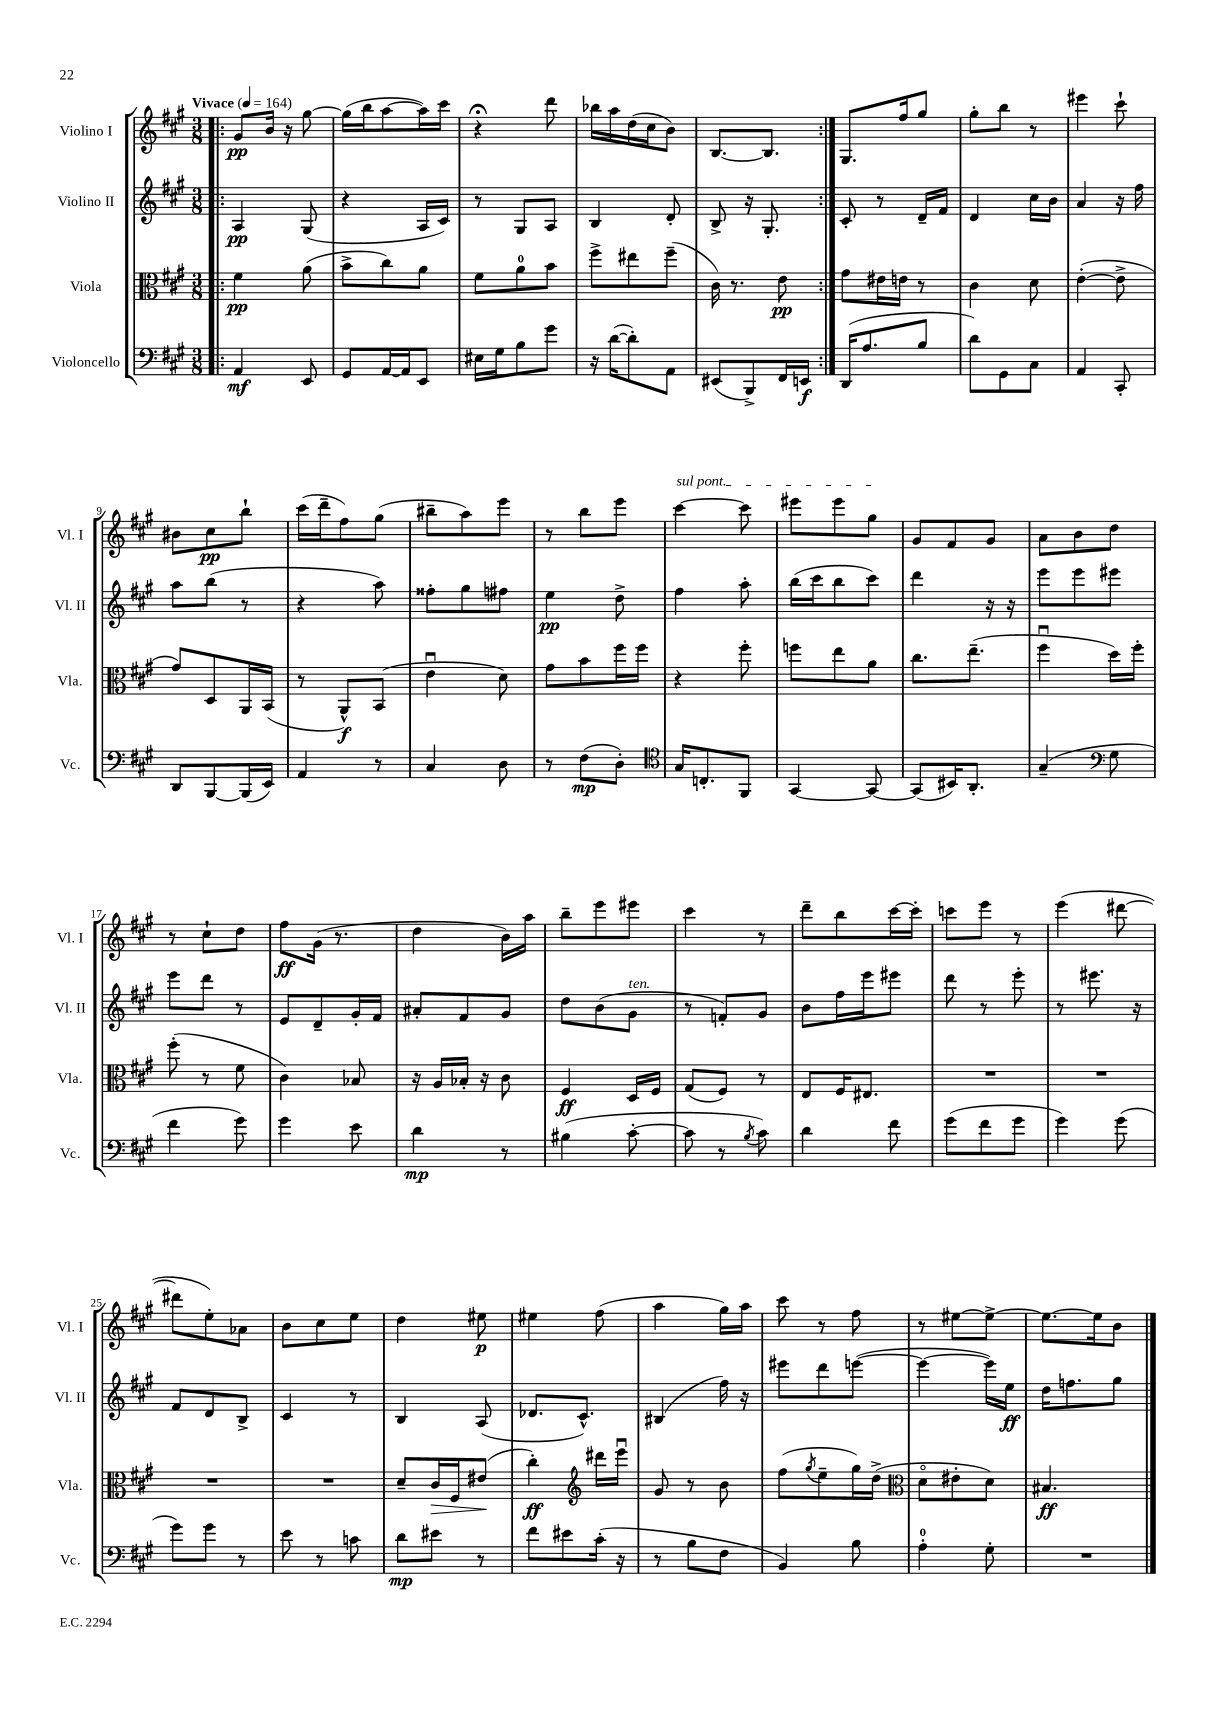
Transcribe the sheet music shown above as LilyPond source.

<<
\new StaffGroup <<
\new Staff = "s0" \with { instrumentName = "Violino I" shortInstrumentName = "Vl. I" } {
    \clef treble \key a \major \numericTimeSignature \time 3/8 \tempo "Vivace" 4 = 164
    \repeat volta 2 { \bar ".|:" gis'8\pp b'16 r16 gis''8~ |
    gis''16( b''16 a''8~ a''16) cis'''16 |
    r4\fermata d'''8 |
    bes''16 a''16 d''16( cis''16 b'8) |
    b8.~ b8. | }
    gis8. fis''16 gis''8 |
    gis''8-. b''8 r8 |
    eis'''4 cis'''8-! |
    bis'8 cis''8\pp b''8-! |
    cis'''16( d'''16-- fis''8) gis''8( |
    bis''8-- a''8) e'''8 |
    r8 b''8 e'''8 |
    \once \override TextSpanner.bound-details.left.text = \markup { \italic "sul pont." } cis'''4~\startTextSpan cis'''8 |
    eis'''8 eis'''8 gis''8\stopTextSpan |
    gis'8 fis'8 gis'8 |
    a'8 b'8 d''8 |
    r8 cis''8-! d''8 |
    fis''8\ff gis'16( r8. |
    d''4 b'16) a''16 |
    b''8-- e'''8 eis'''8 |
    cis'''4 r8 |
    d'''8-- b''8 cis'''16~ cis'''16-. |
    c'''8 e'''8 r8 |
    e'''4( dis'''8~ |
    dis'''8 e''8-.) aes'8 |
    b'8 cis''8 e''8 |
    d''4 eis''8\p |
    eis''4 fis''8( |
    a''4 gis''16) a''16 |
    cis'''8 r8 fis''8 |
    r8 eis''8~ eis''8~-> |
    eis''8.~ eis''16 b'8 \bar "|." |
}
\new Staff = "s1" \with { instrumentName = "Violino II" shortInstrumentName = "Vl. II" } {
    \clef treble \key a \major \numericTimeSignature \time 3/8
    \repeat volta 2 { \bar ".|:" a4\pp gis8( |
    r4 a16 cis'16) |
    r8 gis8 a8 |
    b4 d'8-. |
    b8-> r16 gis8.-. | }
    cis'8-. r8 d'16-- fis'16 |
    d'4 cis''16 b'16 |
    a'4 r16 fis''16 |
    a''8 b''8( r8 |
    r4 a''8) |
    fisis''8-. gis''8 fis''8 |
    e''4\pp d''8-> |
    fis''4 a''8-. |
    b''16( cis'''16 b''8 cis'''8) |
    d'''4 r16 r16 |
    e'''8 e'''8 eis'''8 |
    e'''8 d'''8 r8 |
    e'8 d'8-- gis'16-. fis'16 |
    ais'8-. fis'8 gis'8 |
    d''8 b'8( gis'8^\markup { \italic "ten." } |
    r8 f'8-.) gis'8 |
    b'8 fis''16 e'''16 eis'''8 |
    d'''8 r8 e'''8-. |
    r8 eis'''8. r16 |
    fis'8 d'8 b8-> |
    cis'4 r8 |
    b4 a8( |
    des'8. cis'8.-^) |
    bis4( fis''16) r16 |
    eis'''8 d'''8 e'''8~( |
    e'''4~ e'''16) e''16\ff |
    d''16 f''8. gis''8 \bar "|." |
}
\new Staff = "s2" \with { instrumentName = "Viola" shortInstrumentName = "Vla." } {
    \clef alto \key a \major \numericTimeSignature \time 3/8
    \repeat volta 2 { \bar ".|:" fis'4\pp a'8( |
    b'8-> cis''8) a'8 |
    fis'8 a'8-0 b'8 |
    fis''8-> eis''8 fis''8--( |
    cis'16) r8. e'8\pp | }
    gis'8 eis'16 e'16 r8 |
    cis'4 d'8 |
    e'4~-.( e'8-> |
    gis'8) d8 a,16 b,16( |
    r8 a,8-^\f) b,8( |
    e'4\downbow d'8) |
    gis'8 b'8 fis''16 fis''16 |
    r4 fis''8-. |
    f''8 e''8 a'8 |
    cis''8. e''8.--( |
    fis''4\downbow d''16) fis''16-. |
    fis''8-.( r8 fis'8 |
    cis'4) bes8 |
    r16 a16 bes16-. r16 cis'8 |
    fis4\ff d16 fis16 |
    gis8( fis8) r8 |
    e8 fis16 eis8. |
    R4. |
    R4. |
    R4. |
    R4. |
    d'8-- cis'16\> fis16 eis'8\!( |
    cis''4-.\ff) \clef treble dis'''16 e'''16\downbow |
    gis'8 r8 b'8 |
    fis''8( \acciaccatura { gis''8 } e''8-- gis''16) d''16->( |
    \clef alto d'8\flageolet eis'8-. d'8) |
    bis4.\ff \bar "|." |
}
\new Staff = "s3" \with { instrumentName = "Violoncello" shortInstrumentName = "Vc." } {
    \clef bass \key a \major \numericTimeSignature \time 3/8
    \repeat volta 2 { \bar ".|:" a,4\mf e,8 |
    gis,8 a,16~ a,16 e,8 |
    eis16 gis16 b8 gis'8 |
    r16 d'16~( d'8-.) a,8 |
    eis,8( b,,8->) fis,16 e,16\f | }
    d,16( a8. b8 |
    d'8) gis,8 cis8 |
    a,4 cis,8-. |
    d,8 b,,8~ b,,16( e,16) |
    a,4 r8 |
    cis4 d8 |
    r8 fis8\mp( d8-.) |
    \clef tenor gis16 c8.-. fis,8 |
    gis,4~ gis,8~ |
    gis,8( bis,16) a,8.-. |
    gis4--( \clef bass gis8 |
    fis'4 gis'8) |
    gis'4 e'8 |
    d'4\mp r8 |
    bis4( cis'8~-. |
    cis'8 r8 \acciaccatura { b8 } cis'8) |
    d'4 fis'8 |
    gis'8( fis'8 gis'8 |
    gis'4) gis'8( |
    gis'8) gis'8 r8 |
    e'8 r8 c'8 |
    d'8\mp eis'8 r8 |
    fis'8 eis'8 cis'16-.( r16 |
    r8 b8 fis8 |
    b,4) b8 |
    a4-0-. gis8-. |
    R4. \bar "|." |
}
>>
>>
